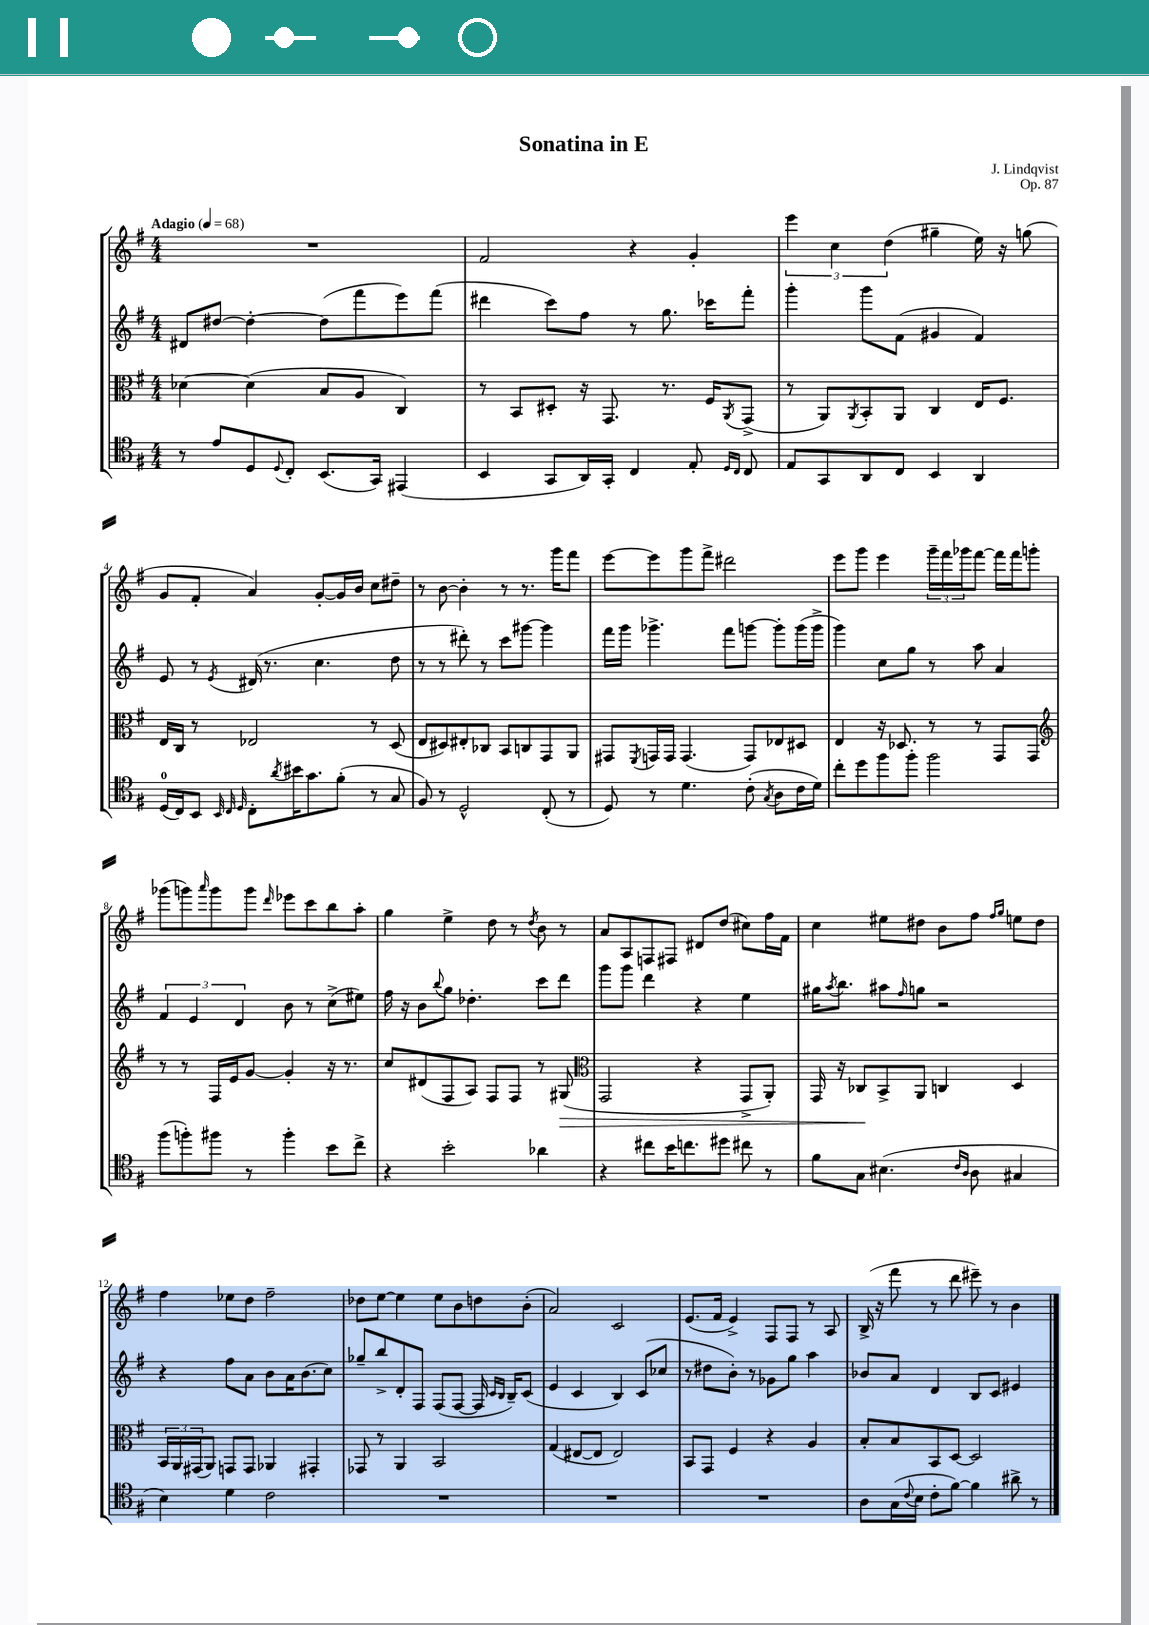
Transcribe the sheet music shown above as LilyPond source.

\header { title = "Sonatina in E" composer = "J. Lindqvist" opus = "Op. 87" }
<<
\new StaffGroup <<
\new Staff = "s0" {
    \clef treble \key g \major \numericTimeSignature \time 4/4 \tempo "Adagio" 4 = 68
    R1 |
    fis'2 r4 g'4-. |
    \tuplet 3/2 { e'''4 c''4 d''4( } gis''4-- e''16) r16 g''8( |
    g'8 fis'8-. a'4) g'8~-. g'16 b'16 c''8 dis''8-- |
    r8 b'8~ b'4-. r8 r8. g'''16 fis'''8 |
    e'''8~ e'''8 g'''8 fis'''8-> dis'''2 |
    e'''8 g'''8 e'''4 \tuplet 3/2 { g'''16-- fis'''16 ges'''16 } fis'''8~ fis'''16 fis'''16 g'''8-. |
    ges'''8( g'''8) \grace { a'''16 } g'''8 g'''8 \grace { d'''16 } ees'''8 c'''8 b''8 a''8-. |
    g''4 e''4-> d''8 r8 \acciaccatura { d''8 } b'8 r8 |
    a'8 a8 f8 fis8 dis'8 d''8( cis''8) fis''16 fis'16 |
    c''4 eis''8 dis''8 b'8 fis''8 \grace { fis''16 g''16 } e''8 dis''8 |
    fis''4 ees''8 d''8 fis''2-- |
    des''8 e''8~ e''4 e''8 b'8 d''8 b'8-.( |
    a'2) c'2 |
    e'8.( fis'16 e'4->) fis8 fis8 r8 a8 |
    b16->( r16 fis'''8 r8 d'''8 eis'''8--) r8 b'4 \bar "|." |
}
\new Staff = "s1" {
    \clef treble \key g \major \numericTimeSignature \time 4/4
    dis'8 dis''8~ dis''4~-. dis''8( fis'''8 e'''8) fis'''8( |
    dis'''4 c'''8) fis''8 r8 g''8. ces'''16 fis'''8-. |
    g'''4-. g'''8 fis'8( gis'4 fis'4) |
    e'8 r8 \acciaccatura { e'8 } dis'16( r8. c''4. d''8 |
    r8 r8 dis'''8-.) r8 c'''8 gis'''8~ gis'''4 |
    fis'''16 g'''16 ges'''4.-> fis'''8 g'''8~ g'''8-. g'''16( g'''16-> |
    g'''4) c''8 g''8 r8 a''8 a'4 |
    \tuplet 3/2 { fis'4 e'4 d'4 } b'8 r8 c''8->( eis''8) |
    fis''16 r16 b'8 \appoggiatura { b''8 } g''8 des''4.-. c'''8 d'''8 |
    g'''8 g'''8 d'''4 r4 e''4 |
    gis''16 \acciaccatura { a''8 } b''8. ais''8 \grace { fis''16 } g''8 r2 |
    r4 fis''8 a'8 b'8 a'16 b'8.( c''8) |
    ges''8-- b''8-> d'8-. fis8 fis8( fis8~ fis16 \grace { c'16 b16 } b16--) c'8( |
    e'4 c'4 b4) c'8( ces''8 |
    r8 dis''8 b'8-.) r8 ges'8 g''8 a''4 |
    bes'8 a'8 d'4 b8 c'8 eis'4 \bar "|." |
}
\new Staff = "s2" {
    \clef alto \key g \major \numericTimeSignature \time 4/4
    des'4~ des'4( b8 a8 c4) |
    r8 b,8 dis8-. r16 g,8. r8. fis16 \acciaccatura { a,8 } g,8->( |
    r8 a,8) \acciaccatura { a,8 } b,8-. a,8 c4 e16 fis8. |
    e16 c16 r8 ees2 r8 d8( |
    e8 dis8) eis8-. ces8 b,8 c8 g,8 a,8 |
    gis,8 \acciaccatura { fis,8 } g,16 g,16 g,4.( g,8) ees8 dis8 |
    e4 r16 des8. r8 r8 g,8 g,8 |
    \clef treble r8 r8 fis16 e'16 g'8~ g'4-. r16 r8. |
    c''8 dis'8( fis8 a8) fis8 fis8 r8 gis8\>( |
    \clef alto g,2 r4 g,8-> a,8-.) |
    g,16 r16 ces8\! b,8-> a,8 c4 d4 |
    \tuplet 3/2 { b,16 a,16 gis,16( } a,8) g,8 g,8 aes,4 gis,4-. |
    ges,8 r8 a,4 b,2 |
    g4( eis8~ eis8 eis2) |
    b,8 g,8 fis4 r4 a4 |
    b8-. b8 b,8 d8~ d2 \bar "|." |
}
\new Staff = "s3" {
    \clef tenor \key g \major \numericTimeSignature \time 4/4
    r8 e'8 d8 \appoggiatura { d8 } c8-. b,8.( g,16) eis,4( |
    b,4 g,8 a,16) g,16-. c4 e8-. \grace { d16 c16 } c8 |
    e8 g,8 a,8 c8 b,4 a,4 |
    d16-0( c16) b,8 \grace { b,32 c32 d32 } c8-. \acciaccatura { a'8 } bis'16 g'8. fis'8-.( r8 g8 |
    fis8) r8 d2-^ c8-.( r8 |
    d8) r8 d'4. c'8-.( \acciaccatura { g8 } a8 c'16 d'16) |
    c''8-. d''8 fis''8 fis''8-. fis''2 |
    fis''8( f''8-.) fis''8 r8 fis''4-. b'8 c''8-> |
    r4 b'2-. aes'4 |
    r4 cis''8 b'16 c''8. dis''8 cis''8 r8 |
    fis'8 g8 bis4.( \grace { c'16 a16 } a8 gis4 |
    b4) d'4 c'2 |
    R1 |
    R1 |
    R1 |
    a8 g16( \appoggiatura { c'8 } b16 c'8-. fis'8~) fis'4 ais'8-> r8 \bar "|." |
}
>>
>>
